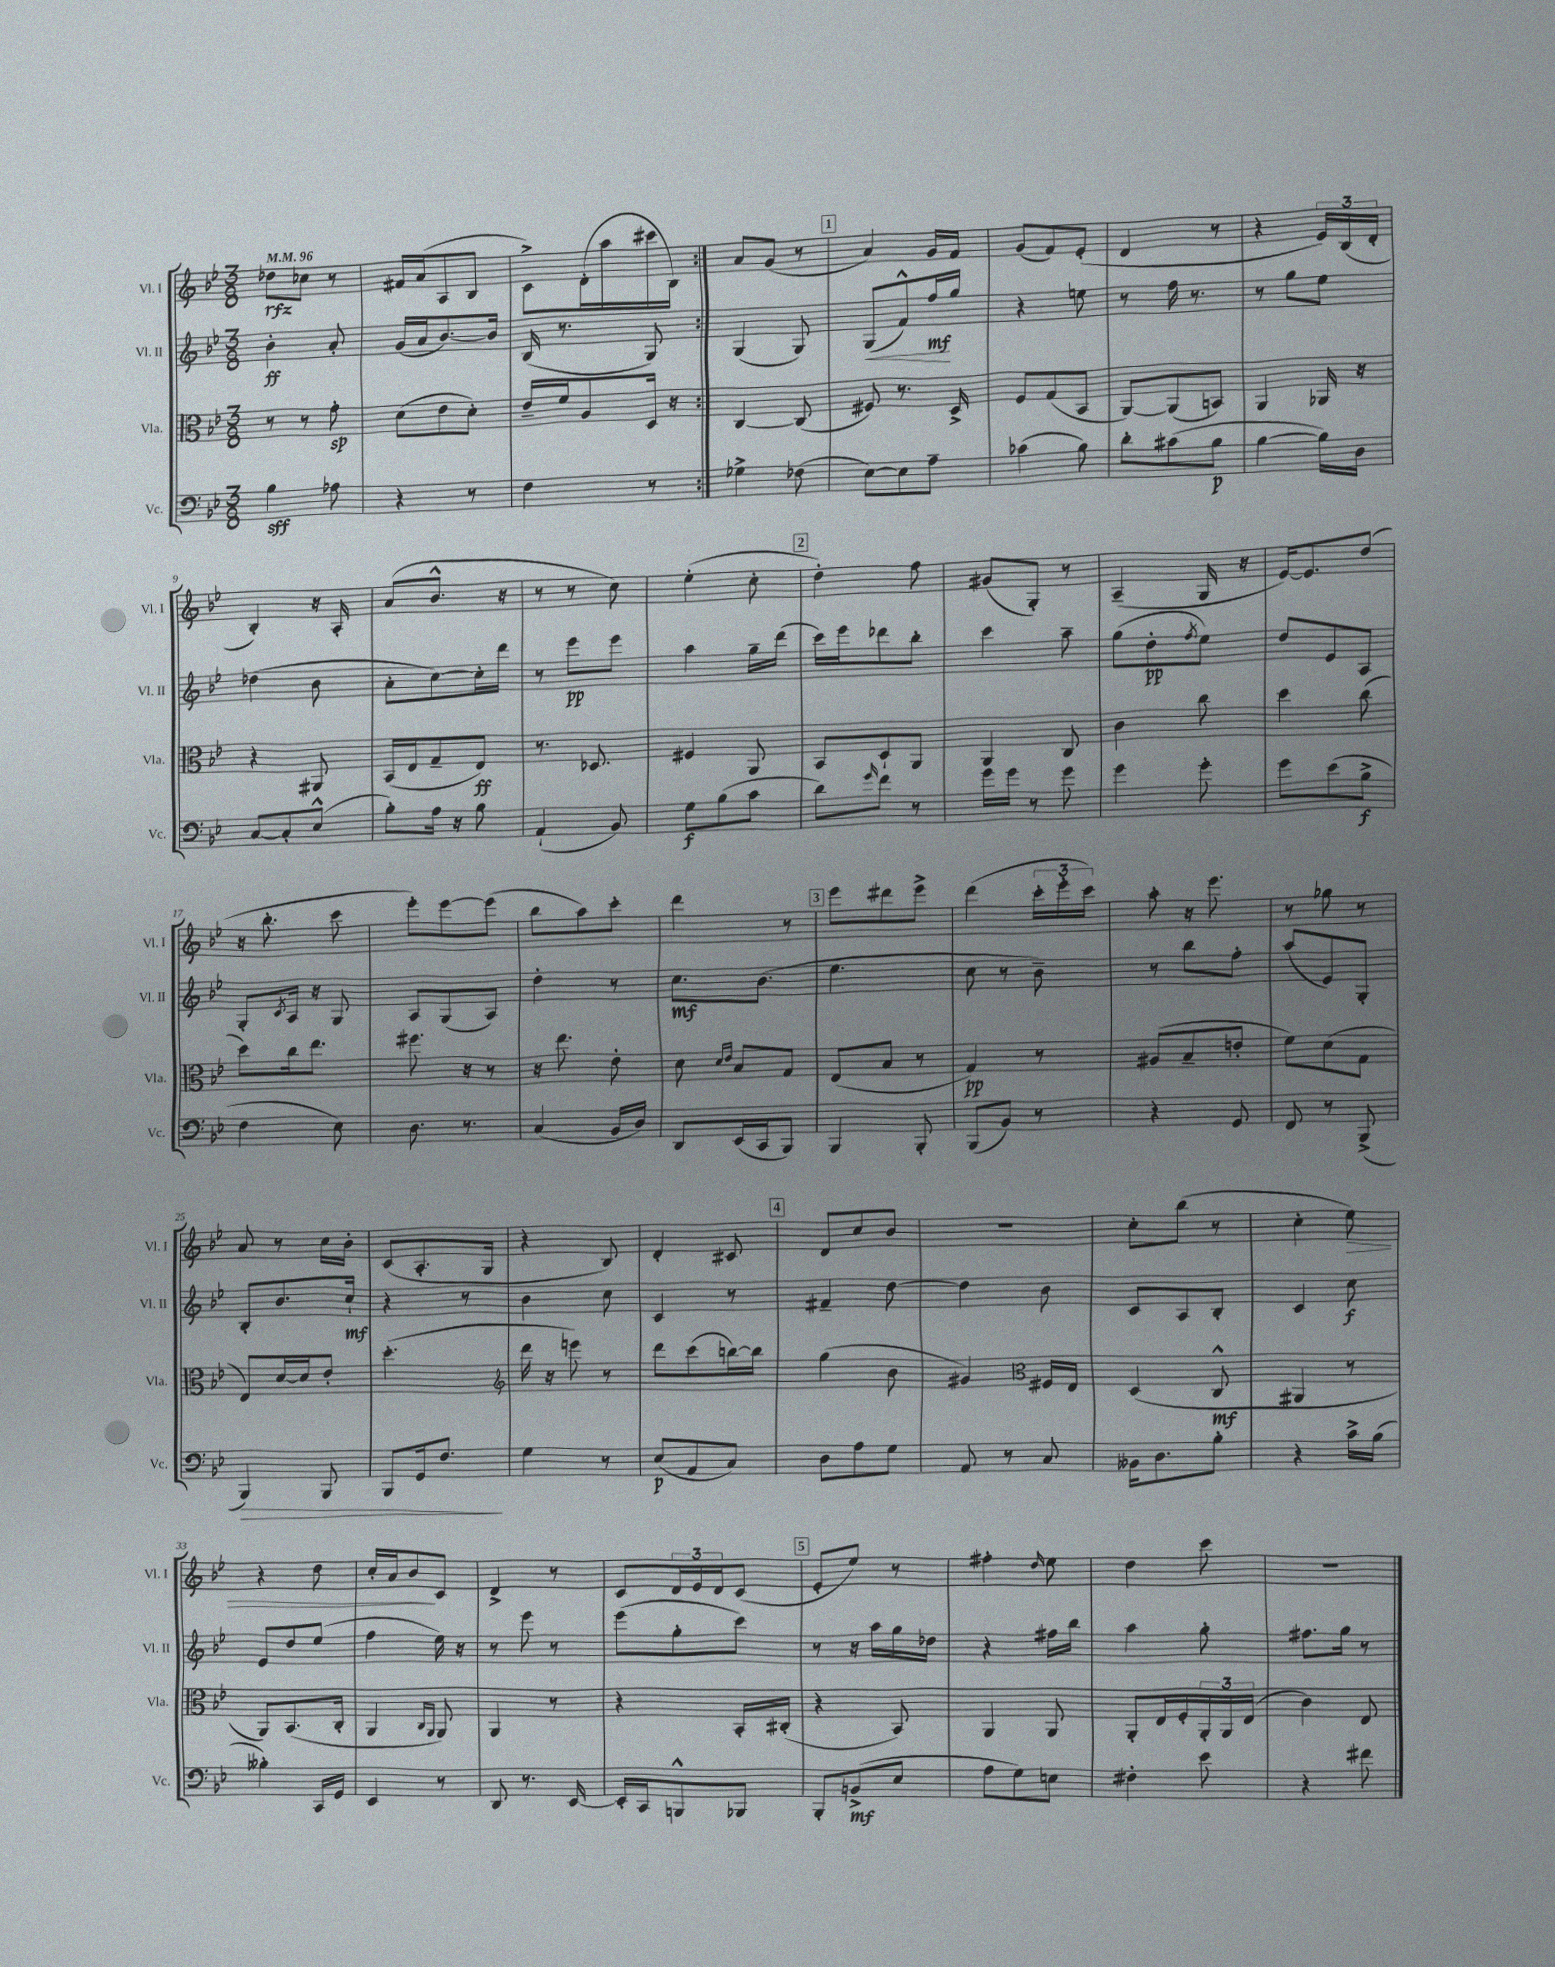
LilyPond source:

<<
\new StaffGroup <<
\new Staff = "s0" \with { instrumentName = "Vl. I" shortInstrumentName = "Vl. I" } {
    \clef treble \key bes \major \numericTimeSignature \time 3/8 \tempo 4 = 96
    \repeat volta 2 { des''8\rfz ces''8 r8 |
    fis'16 a'16( a8 bes8 |
    c'8->) d'16-.( a''16 cis'''16 bes16) | }
    a'8 g'8( r8 |
    \mark \markup { \box "1" } a'4) g'16 f'16 |
    g'8( f'8) ees'8-.( |
    d'4 r8 |
    r4 \tuplet 3/2 { ees'16) bes16( d'16-. } |
    bes4-.) r16 a16-. |
    a'8( bes'8.-^ r16 |
    r8 r8 c''8) |
    ees''4-.( c''8-. |
    \mark \markup { \box "2" } d''4-.) f''8 |
    gis'8( g8-.) r8 |
    a4--( g16 r16 |
    ees'16~) ees'8. d''8( |
    r16 bes''8.-. c'''8 |
    ees'''8-.) ees'''8~ ees'''8( |
    bes''8 a''8) c'''8-. |
    d'''4 r8 |
    \mark \markup { \box "3" } ees'''8 dis'''8 ees'''8-> |
    d'''4( \tuplet 3/2 { c'''16-. ees'''16-. c'''16) } |
    a''8-. r16 ees'''8. |
    r8 ges''8 r8 |
    a'8 r8 c''16 bes'16-. |
    c'8( a8.-. g16 |
    r4 bes8) |
    d'4-. cis'8 |
    \mark \markup { \box "4" } d'8 c''8 bes'8 |
    R4. |
    c''8-. bes''8( r8 |
    c''4-. ees''8\>) |
    r4 d''8 |
    c''16-. a'16 bes'8\! c'8 |
    d'4-> r8 |
    c'8 \tuplet 3/2 { d'16 ees'16 d'16 } c'8( |
    \mark \markup { \box "5" } ees'8-. ees''8) r8 |
    fis''4-. \grace { d''16 } ees''8 |
    d''4 c'''8 |
    R4. \bar "|." |
}
\new Staff = "s1" \with { instrumentName = "Vl. II" shortInstrumentName = "Vl. II" } {
    \clef treble \key bes \major \numericTimeSignature \time 3/8
    \repeat volta 2 { bes'4-.\ff a'8-. |
    g'16( a'16 bes'8.~) bes'16 |
    bes16( r8. g8) | }
    g4( g8) |
    \mark \markup { \box "1" } g8\<( f'8-^) f''16\mf\! g''16 |
    r4 e''8 |
    r8 f''16 r8. |
    r8 g''8 ees''8 |
    des''4( bes'8 |
    a'8-. c''8~) c''16-. d'''16 |
    r8 ees'''8\pp ees'''8 |
    a''4 g''16-- d'''16( |
    \mark \markup { \box "2" } c'''16) ees'''16 des'''8 bes''8-. |
    c'''4 a''8-- |
    g''8( d''8-.\pp \acciaccatura { f''8 } ees''8) |
    d''8 ees'8 a8 |
    g8-. \acciaccatura { c'8 } a16 r16 g8 |
    a8 g8( a8) |
    d''4-. r8 |
    c''8.\mf bes'8.( |
    \mark \markup { \box "3" } ees''4. |
    c''8 r8 bes'8--) |
    r8 bes''8 f''8-. |
    a''8( ees'8) g8-. |
    bes8-. bes'8. c''16-!\mf |
    r4 r8 |
    bes'4 c''8 |
    c'4 r8 |
    \mark \markup { \box "4" } fis'4-- d''8~ |
    d''4 bes'8 |
    c'8 a8 bes8-. |
    c'4 c''8\f |
    ees'8 d''8 ees''8( |
    f''4 ees''16) r16 |
    r8 ees'''8 r8 |
    ees'''8( g''8-. c'''8) |
    \mark \markup { \box "5" } r8 r16 a''16 g''16 des''16 |
    r4 fis''16 bes''16 |
    a''4 g''8-. |
    fis''8. g''16 r8 \bar "|." |
}
\new Staff = "s2" \with { instrumentName = "Vla." shortInstrumentName = "Vla." } {
    \clef alto \key bes \major \numericTimeSignature \time 3/8
    \repeat volta 2 { r8 r8 g'8-.\sp |
    d'8( ees'8 d'8-.) |
    ees'16-- f'16 a8 d16 r16 | }
    c4~ c8( |
    \mark \markup { \box "1" } fis8) r8. d16-> |
    f8 g8( bes,8 |
    a,8~) a,8( b,8) |
    a,4 aes,16 r16 |
    r4 ais,8 |
    bes,16( ees16 g8-- ees8\ff) |
    r8. des8. |
    fis4 a,8 |
    \mark \markup { \box "2" } bes,8 d8-! a,8 |
    a,4 c8 |
    c'4 c''8 |
    d''4 c''8( |
    d''8) c''16 ees''8. |
    fis''8. r16 r8 |
    r16 ees''8. ees'8-. |
    d'8 \grace { d'16 ees'16 } bes8 g8 |
    \mark \markup { \box "3" } ees8( bes8 r8 |
    g4\pp) r8 |
    ais8( bes8-- e'8-. |
    f'8) d'8( g8 |
    ees8) d'16~ d'16 ees'8-. |
    d''4.-.( |
    \clef treble d'''16 r16 e'''8) r8 |
    d'''8 c'''8( b''16~) b''16 |
    \mark \markup { \box "4" } g''4( bes'8 |
    gis'4) \clef alto fis16 ees16 |
    d4( c8-^\mf |
    ais,4 r8 |
    a,8) bes,8.( c16-. |
    a,4 \grace { c16 a,16 } a,8) |
    a,4 r8 |
    r4 bes,16-. cis16-.( |
    \mark \markup { \box "5" } r4 bes,8) |
    a,4 a,8 |
    a,8-. ees16 f16-. \tuplet 3/2 { a,16-. a,16 ees16( } |
    c'4) ees8 \bar "|." |
}
\new Staff = "s3" \with { instrumentName = "Vc." shortInstrumentName = "Vc." } {
    \clef bass \key bes \major \numericTimeSignature \time 3/8
    \repeat volta 2 { bes4\sff aes8 |
    r4 r8 |
    f4 r8 | }
    ges4-> fes8( |
    \mark \markup { \box "1" } ees8~) ees8 a8-- |
    ces'4( bes8) |
    d'8-. cis'8( bes8\p |
    bes4~ bes16) d16 |
    c8~ c8-. ees8-^( |
    bes8-.) a16 r16 bes8 |
    a,4-!( bes,8) |
    g8\f bes8( c'8 |
    \mark \markup { \box "2" } d'8) \grace { g'16 } f'8 r8 |
    g'16 g'16 r8 g'8 |
    g'4 g'8-. |
    g'8 ees'8( bes8->\f |
    f4 ees8) |
    d8. r8. |
    c4( bes,16 d16) |
    d,8 ees,16( c,16 bes,,8) |
    \mark \markup { \box "3" } bes,,4 bes,,8-. |
    bes,,8( bes,8) r8 |
    r4 g,8 |
    f,8 r8 bes,,8->( |
    bes,,4\>) bes,,8 |
    bes,,8 g,16 f8.\! |
    g4 r8 |
    ees8\p( a,8 c8) |
    \mark \markup { \box "4" } d8 a8 g8 |
    a,8 r8 c8 |
    beses,16 d8. bes8-. |
    r4 c'16-> bes16( |
    beses4-.) c,16 g,16 |
    ees,4 r8 |
    d,8 r8. ees,16~ |
    ees,16-. c,16 b,,8-^ bes,,8 |
    \mark \markup { \box "5" } bes,,8-. b,8->\mf( ees8 |
    a8 g8) e8 |
    fis4-. ees'8 |
    r4 fis'8 \bar "|." |
}
>>
>>
